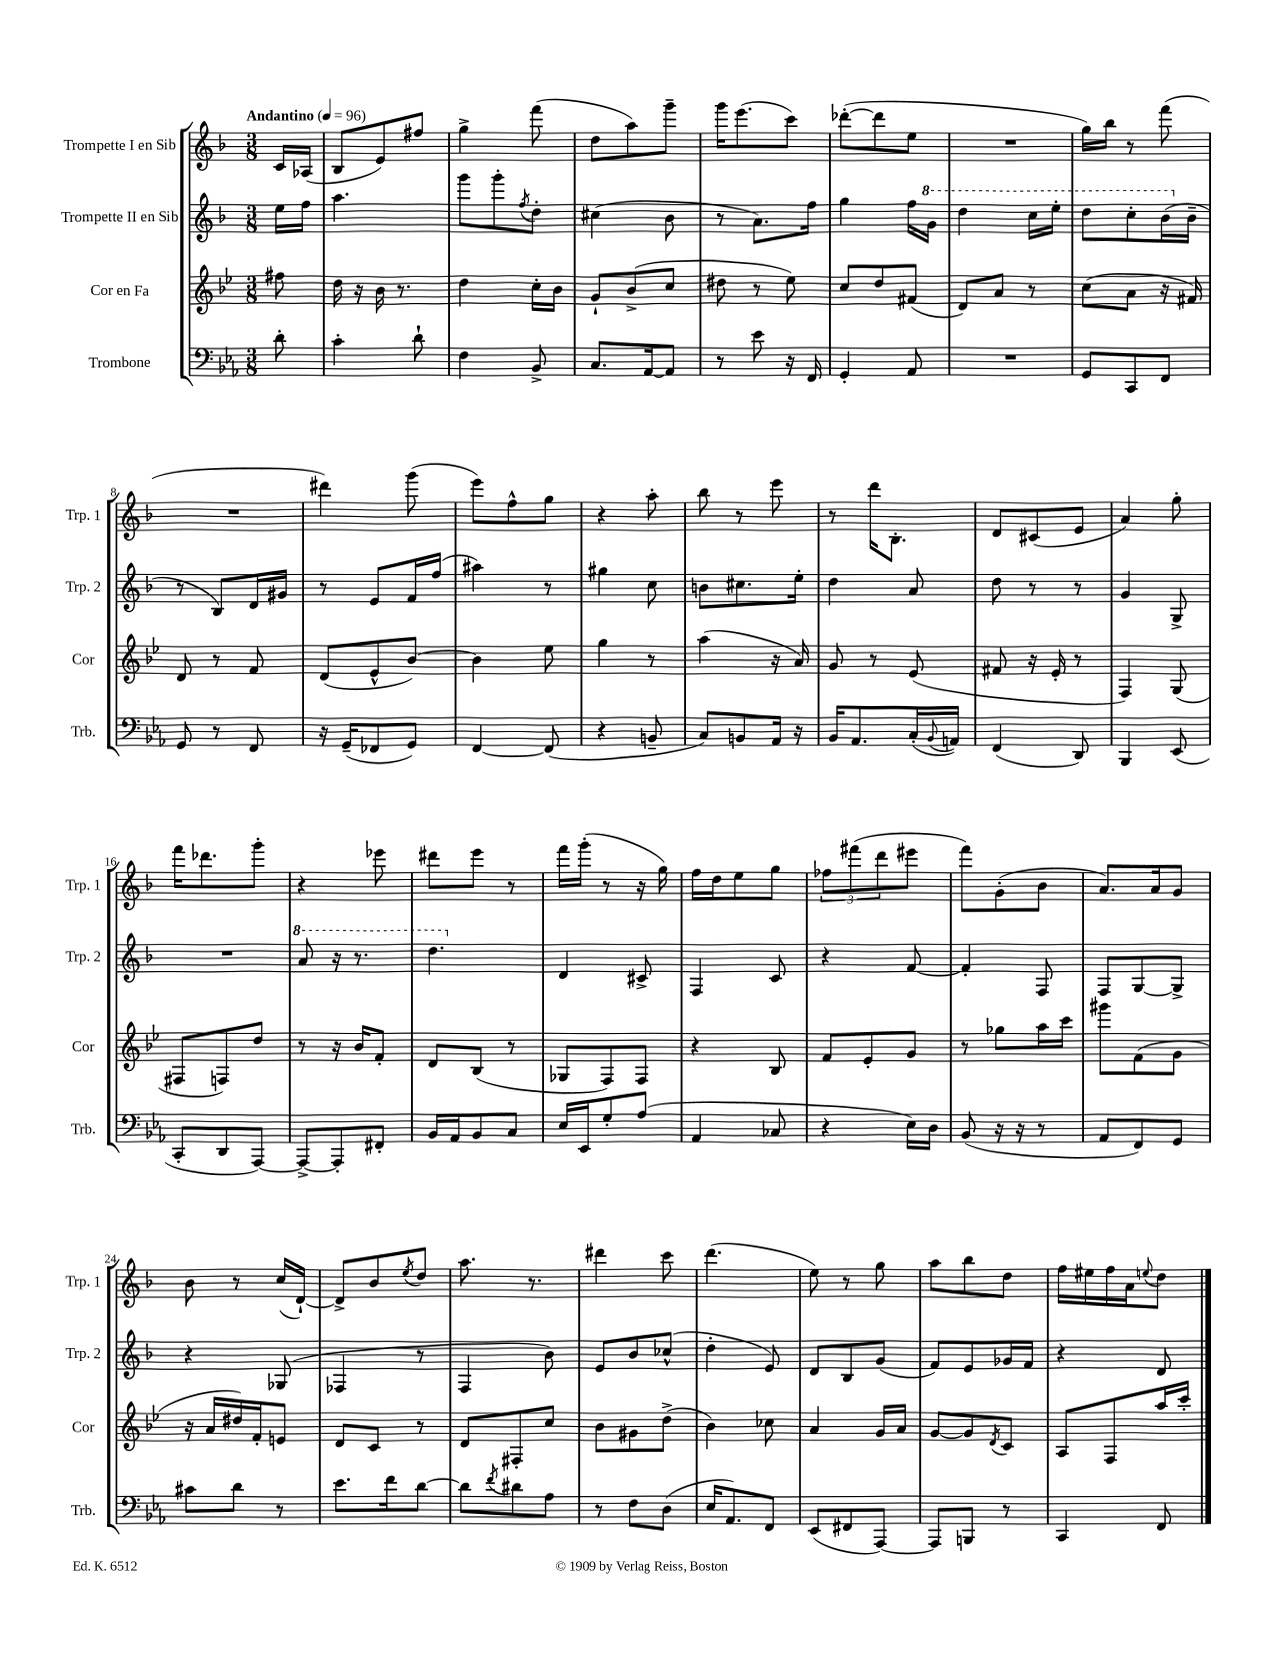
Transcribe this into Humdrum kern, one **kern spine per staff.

**kern	**kern	**kern	**kern
*staff4	*staff3	*staff2	*staff1
*clefF4	*clefG2	*clefG2	*clefG2
*k[b-e-a-]	*k[b-e-]	*k[b-]	*k[b-]
*M3/8	*M3/8	*M3/8	*M3/8
*MM96	*MM96	*MM96	*MM96
8d'	8ff#	16ee	16c
.	.	16ff	(16A-
=	=	=	=
4c'	16dd	4.aa	8B-
.	16r	.	.
.	16b-	.	8e)
.	8.r	.	.
8d`	.	.	8ff#
=	=	=	=
4F	4dd	8ggg	4gg^
.	.	8ggg'	.
.	.	8qff	.
8BB-^	16cc'	8dd'	(8fff
.	16b-	.	.
=	=	=	=
8.C	8g`	(4cc#	8dd
.	(8b-^	.	8aa)
[16AA-	.	.	.
8AA-]	8cc	8b-	8ggg~
=	=	=	=
8r	8dd#	8r	16ggg
.	.	.	(8.eee
8e-	8r	8.a)	.
16r	8ee-)	.	8ccc)
16FF	.	16ff	.
=	=	=	=
4GG'	8cc	4gg	([8ddd-'
.	8dd	.	8ddd-]
8AA-	(8f#	16ff	8ee
.	.	16gg	.
=	=	=	=
4.r	8d)	4ddd	4.r
.	8a	.	.
.	8r	16ccc	.
.	.	16eee'	.
=	=	=	=
8GG	(8cc	8ddd	16gg)
.	.	.	16bb-
8CC	8a	8ccc'	8r
8FF	16r	(16bb-	(8fff
.	16f#)	16b-~	.
=	=	=	=
8GG	8d	8r	4.r
8r	8r	8B-)	.
8FF	8f	16d	.
.	.	16g#	.
=	=	=	=
16r	(8d	8r	4ddd#)
(16GG~	.	.	.
8FF-	8e-^^	8e	.
8GG)	[8b-)	16f	(8ggg
.	.	(16ff	.
=	=	=	=
[4FF	4b-]	4aa#)	8eee)
.	.	.	8ff^^
(8FF]	8ee-	8r	8gg
=	=	=	=
4r	4gg	4gg#	4r
8BB~	8r	8cc	8aa'
=	=	=	=
8C)	(4aa	8b	8bb-
8BB	.	8.cc#	8r
16AA-	16r	.	8eee
16r	16a)	16ee'	.
=	=	=	=
16BB-	8g	4dd	8r
8.AA-	.	.	.
.	8r	.	16ddd
.	.	.	8.B-'
(16C'	(8e-	8a	.
8qqBB-	.	.	.
16AA)	.	.	.
=	=	=	=
(4FF	8f#	8dd	8d
.	16r	8r	(8c#
.	16e-'	.	.
8DD)	8r	8r	8e
=	=	=	=
4BBB-	4F)	4g	4a)
(8EE-	(8G	8G^	8gg'
=	=	=	=
8CC'	8F#	4.r	16fff
.	.	.	8.ddd-
8DD	8F)	.	.
[8AAA-)	8dd	.	8ggg'
=	=	=	=
8AAA-^_	8r	8aa	4r
8AAA-']	16r	16r	.
.	16b-	8.r	.
8FF#'	8f'	.	8eee-
=	=	=	=
16BB-	8d	4.ddd	8ddd#
16AA-	.	.	.
8BB-	(8B-	.	8eee
8C	8r	.	8r
=	=	=	=
16E-	8G-	4d	16fff
16EE-	.	.	(16ggg'
8G'	8F)	.	8r
(8A-	8F	8c#^	16r
.	.	.	16gg)
=	=	=	=
4AA-	4r	4F	16ff
.	.	.	16dd
.	.	.	8ee
8C-	8B-	8c	8gg
=	=	=	=
4r	8f	4r	12ff-
.	.	.	(12fff#
.	8e-'	.	.
.	.	.	12ddd
16E-)	8g	[8f	8eee#
16D	.	.	.
=	=	=	=
(8BB-	8r	4f']	8fff)
16r	8gg-	.	(8g'
16r	.	.	.
8r	16aa	8F	8b-
.	16ccc	.	.
=	=	=	=
8AA-	8ggg#	8F	8.a)
8FF)	(8f	[8G	.
.	.	.	16a
8GG	8g	8G^]	8g
=	=	=	=
8c#	16r	4r	8b-
.	16a	.	.
8d	16dd#)	.	8r
.	16f'	.	.
8r	8e	(8G-	(16cc
.	.	.	[16d`)
=	=	=	=
8.e-	8d	4F-	8d^]
.	8c	.	8b-
16f	.	.	.
.	.	.	8qee
[8d	8r	8r	8dd
=	=	=	=
8d]	8d	4F	8.aa
8qf	.	.	.
8d#	8F#'	.	.
.	.	.	8.r
8A-	8cc	8b-)	.
=	=	=	=
8r	8b-	8e	4ddd#
8F	8g#	8b-	.
(8D	(8dd^	(8cc-^^	8ccc
=	=	=	=
16E-	4b-)	4dd'	(4.ddd
8.AA-)	.	.	.
8FF	8cc-	8e)	.
=	=	=	=
(8EE-	4a	8d	8ee)
8FF#	.	8B-	8r
[8AAA-)	16g	(8g	8gg
.	16a	.	.
=	=	=	=
8AAA-]	[8g	8f)	8aa
8BBB	8g]	8e	8bb-
.	8qd	.	.
8r	8c	16g-	8dd
.	.	16f	.
=	=	=	=
4CC	8A	4r	16ff
.	.	.	16ee#
.	8F	.	16ff
.	.	.	16a
.	.	.	8qqee
8FF	16aa	8d	8dd
.	16ccc'	.	.
==	==	==	==
*-	*-	*-	*-
